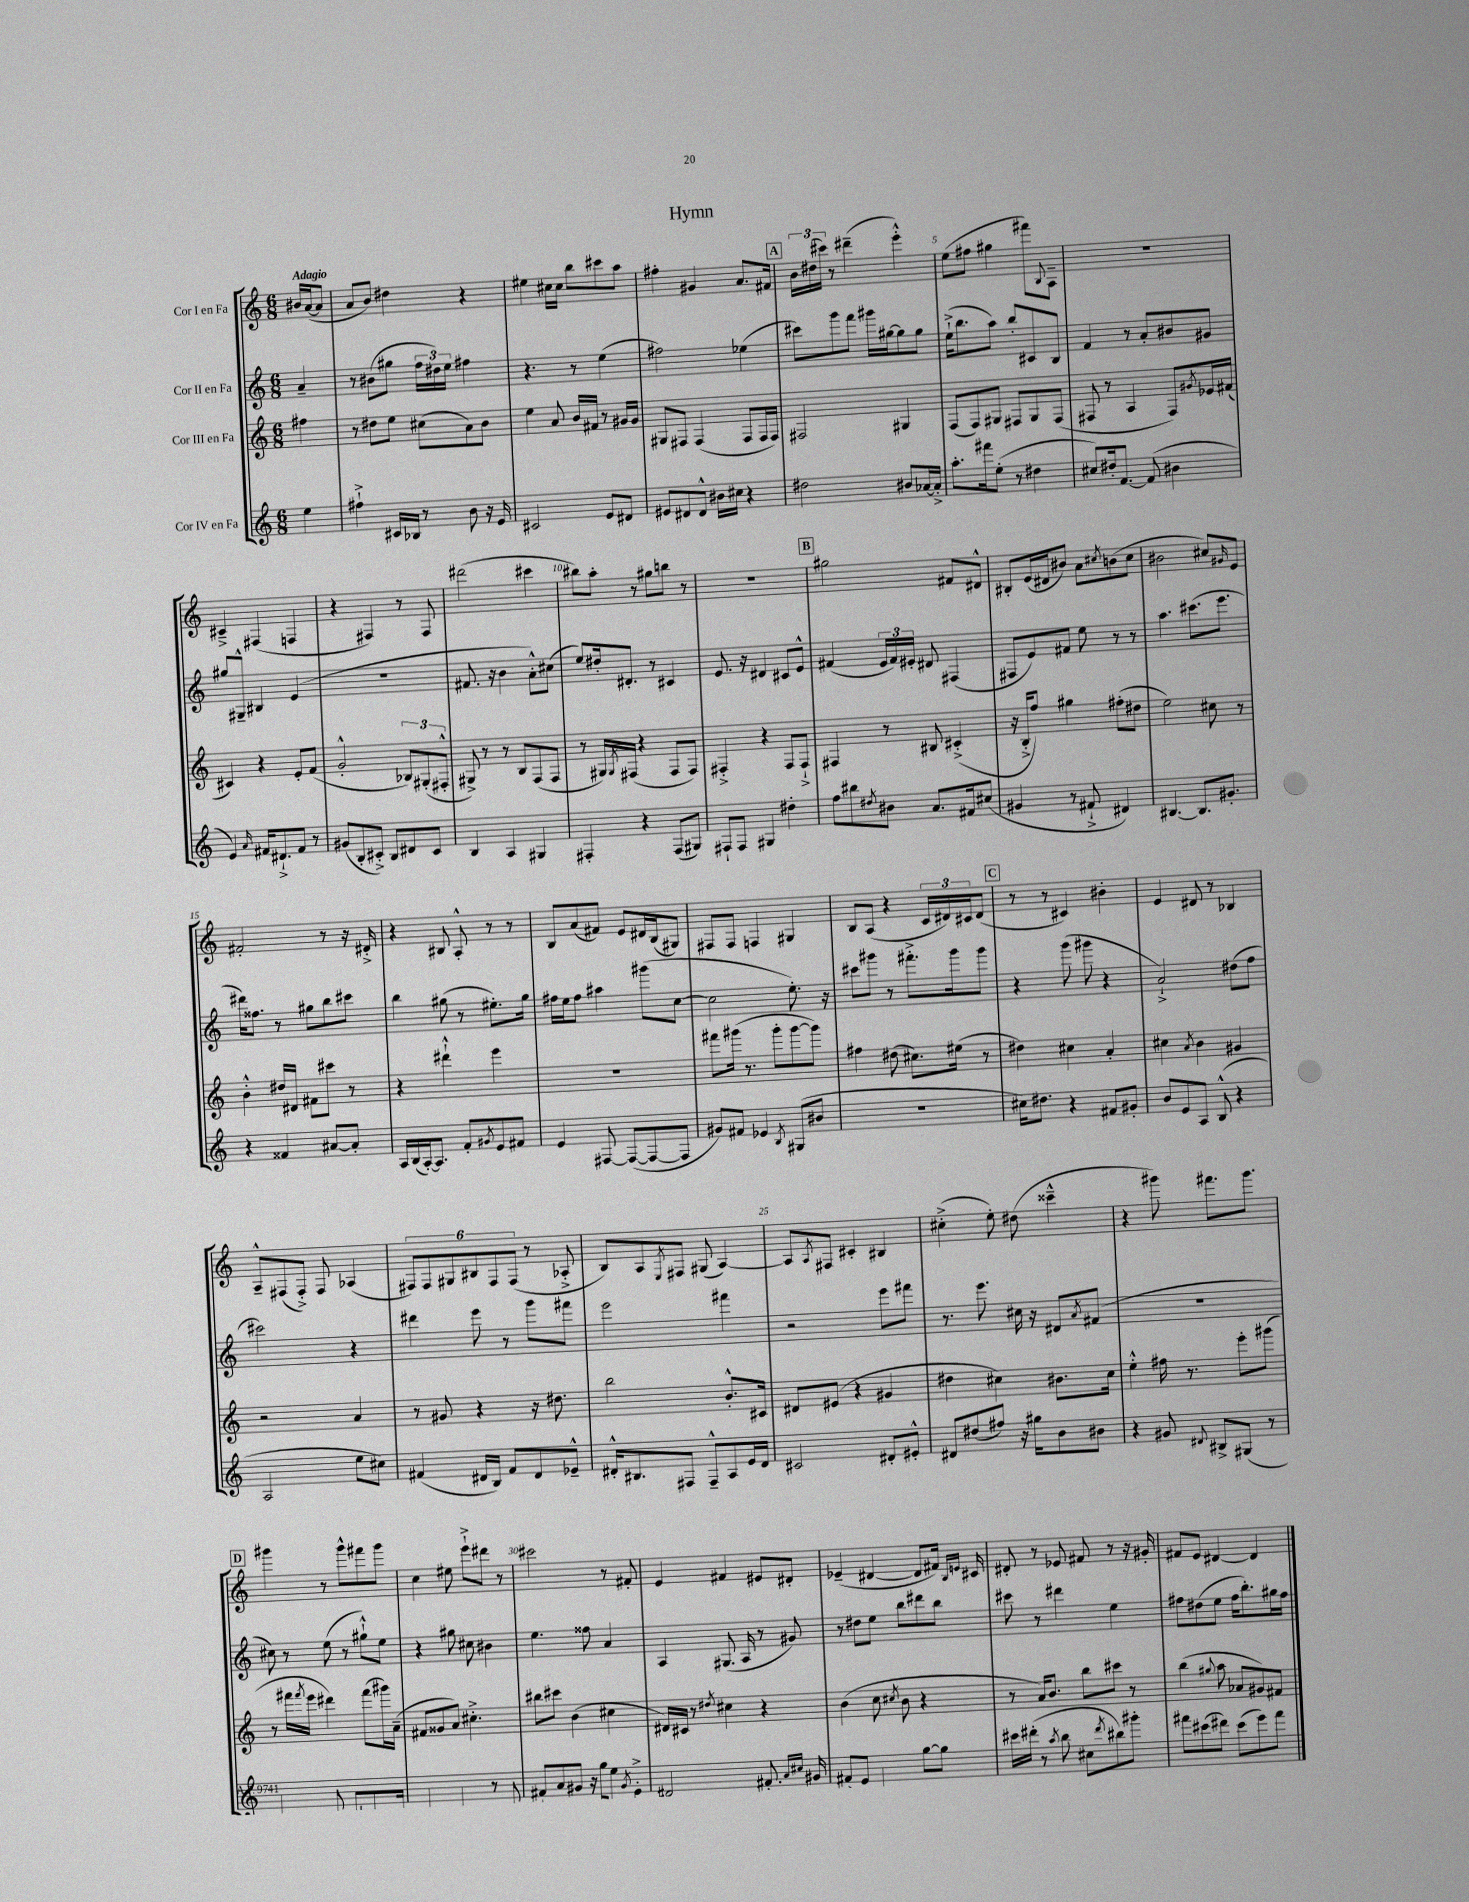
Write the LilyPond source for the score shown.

\header { title = "Hymn" }
<<
\new StaffGroup <<
\new Staff = "s0" \with { instrumentName = "Cor I en Fa" } {
    \clef treble \key c \major \numericTimeSignature \time 6/8 \partial 4 \tempo "Adagio"
    bis'16 a'16~( a'8 |
    a'8 b'8) dis''4 r4 |
    eis''4 cis''16 cis''16 b''8 cis'''8 a''8 |
    fis''4-. gis'4 a'8. fis'16 |
    \mark \markup { \box "A" } \tuplet 3/2 { b'16 dis''16( cis'''16) } r8 dis'''4--( e'''4-.-^) |
    e''8( fis''8 gis''4 fis'''8) \appoggiatura { b8 } a8-- |
    R2. |
    cis'4---> fis4( f4 |
    r4 fis4) r8 fis8 |
    dis'''2( cis'''4 |
    bis''8) a''8-. r8 gis''8 b''8 r8 |
    R2. |
    \mark \markup { \box "B" } gis''2 fis'8 dis'8-^ |
    bis8-. e'16( dis'16 bis'8) a'8 \acciaccatura { cis''8 } b'8( cis''8 |
    bis'2 cis''8) \grace { gis'16 } e'8 |
    fis'2-. r8 r16 dis'16-.-> |
    r4 bis8 a8-.-^ r8 r8 |
    b8 a'8( fis'8) e'8 dis'16 b16( gis8) |
    fis8 fis8 f4 gis4 |
    b8 a8( r4 \tuplet 3/2 { c'16 dis'16) cis'16 } dis'8( |
    \mark \markup { \box "C" } r8 r8 cis'4) bis'4-. |
    e'4 dis'8 r8 bes4 |
    a8---^ fis8( fis8-.->) fis8 aes4( |
    \tuplet 6/4 { fis8) fis8 gis8 bis8 fis8 fis8( } r8 aes8-.-> |
    b8) a8 \acciaccatura { e8 } fis8 gis8( a4~) |
    a8 \acciaccatura { a8 } fis8 cis'4-. bis4 |
    cis''4-.->( e''8-.) dis''8( cisis'''4---^ |
    r4 gis'''8) fis'''8. gis'''8. |
    \mark \markup { \box "D" } gis'''4 r8 gis'''8-^ fis'''8 gis'''8 |
    c''4 eis''8 e'''8-!-> dis'''8 r8 |
    cis'''2 r8 fis'8-. |
    e'4 fis'4 eis'8 dis'8-. |
    ees'4--( dis'4~ dis'8 fis'16) \grace { b16 e'16 } cis'16 |
    dis'8-. r8 ees'8 fis'8 r8 r16 gis'16-. |
    fis'8 e'8 dis'4~ dis'4 \bar "|." |
}
\new Staff = "s1" \with { instrumentName = "Cor II en Fa" } {
    \clef treble \key c \major \numericTimeSignature \time 6/8 \partial 4
    a'4-- |
    r8 bis'8( gis''8 \tuplet 3/2 { f''16 dis''16) e''16 } fis''4 |
    r4. r8 e''4( |
    fis''2) ees''4( |
    \mark \markup { \box "A" } cis'''8) g'''8 f'''8 gis'''16 gis''16~ gis''8 gis''8 |
    e''16-!->( b''8. a''8) b''8-. cis'8 b8 |
    f'4 r8 a'8-. bis'8 gis'8 |
    gis''8 gis8---^ bis4 e'4( |
    R2. |
    fis'8. r16 b'4 a'8-.-^) cis''8( |
    e''8) dis''16-. dis'8.-. r8 cis'4 |
    e'8. r16 dis'4 cis'8 e'8-^ |
    \mark \markup { \box "B" } fis'4( \tuplet 3/2 { e'16 fis'16) eis'16-. } dis'8 fis4( |
    fis8 e'8) fis'8 e''8 r8 r8 |
    a''4. cis'''8.( e'''8. |
    dis'''16) fisis''8. r8 gis''8 b''8 cis'''8 |
    b''4 gis''8( r8 eis''8.-.) gis''16 |
    fis''16 e''16 fis''8 ais''4 gis'''8( c''8~ |
    c''2 e''8.-.) r16 |
    cis'''8 gis'''8 r8 fis'''8.-.-> gis'''16 gis'''8 |
    \mark \markup { \box "C" } r4 g'''8( gis'''8 r4 |
    a'2-!->) dis''8( f''8 |
    cis'''2) r4 |
    dis'''4 e'''8 r8 g'''8 fis'''8 |
    e'''2 fis'''4 |
    r2 e'''8 fis'''8 |
    r8. e'''8. cis''16 r16 dis'8 \acciaccatura { a'8 } fis'8( |
    R2. |
    \mark \markup { \box "D" } cis''8) r8 e''8( r8 gis''8-!-^) e''8 |
    r4 gis''8 cis''8 bis'4 |
    e''4. fisis''8 a'4 |
    a4 gis8.( a16 r8 gis'8) |
    r8 dis''8 e''8 b''8 dis'''8 b''8 |
    cis'''8 r8 dis'''4 e''4 |
    fis''8 dis''8( e''8 fis''16 b''8.-.) gis''16 fis''16 \bar "|." |
}
\new Staff = "s2" \with { instrumentName = "Cor III en Fa" } {
    \clef treble \key c \major \numericTimeSignature \time 6/8 \partial 4
    fis''4 |
    r8 dis''8 e''8 cis''8( a'8) b'8 |
    e''4 a'8 b'16 fis'16 r8 gis'16 gis'16 |
    gis8 fis8 fis4( fis8 fis16 fis16) |
    \mark \markup { \box "A" } fis2 gis4 |
    f8( f8) gis8 fis8 gis8 fis8( |
    fis8 r8 a4 fis8) \acciaccatura { gis'8 } ees'16 fis'16( |
    cis'4) r4 e'8-. f'8( |
    g'2-.-^ \tuplet 3/2 { bes8) gis8-.( fis8-.-^ } |
    gis8->) r8 r8 b8 f8( f8 |
    r8 gis16) \acciaccatura { gis8 } fis16( r4 fis8 fis8) |
    fis4-.-> r4 fis8 fis8-!-> |
    \mark \markup { \box "B" } fis4 r8 bis8 cis'4-.->( |
    r16 b16-.-> f''8) gis''4 fis''8-.( dis''8 |
    e''2) cis''8 r8 |
    b'4-.-^ dis''16 dis'16 fis'8 cis'''8 r8 |
    r4 dis'''4-!-^ e'''4 |
    R2. |
    fis'''8 gis'''16( r8. gis'''8-. gis'''8~ gis'''8) |
    fis''4 dis''8( cis''8.) eis''16( r8 |
    \mark \markup { \box "C" } dis''4) cis''4 a'4-. |
    cis''4 \acciaccatura { a'8 } b'4 gis'4 |
    r2 a'4 |
    r8 gis'8 r4 r16 dis''8. |
    b''2 b'8.-.-^ cis'16 |
    dis'8 eis'8( r4 gis'4 |
    dis''4 cis''4) bis'8. cis''16 |
    e''4-.-^ fis''16 r8. e'''8-. gis'''8( |
    \mark \markup { \box "D" } r8 fis'''16 \acciaccatura { fis'''8 } e'''16 dis'''4) fis'''8( gis'''16) a'16--( |
    fis'8 gisis'8 a'8) cis''4.-.-> |
    bis''8 cis'''8 b'4( cis''4 |
    dis'16) cis'16 r8 \acciaccatura { dis''8 } cis''4 r4 |
    b'4( c''8 \acciaccatura { cis''8 } b'8 r4 |
    r8 a'16) b'8. b''8 cis'''8 r8 |
    b''4( \appoggiatura { gis''8 } a''8 aes'8 gis'8) fis'8 \bar "|." |
}
\new Staff = "s3" \with { instrumentName = "Cor IV en Fa" } {
    \clef treble \key c \major \numericTimeSignature \time 6/8 \partial 4
    e''4 |
    fis''4-!-> cis'16 bes16 r8 b'8 r16 e'16 |
    cis'2 e'8 dis'8 |
    eis'8 dis'8 dis'8-^ bis'16 cis''16 r4 |
    \mark \markup { \box "A" } dis''2 bis'8 aes'16~ aes'16-.-> |
    a''8.-. fis'''16 e''8-.( r8 dis''4 |
    cis''8) dis''16-. f'8.~ f'8( bis'4 |
    e'4) \grace { a'16 } fis'16 dis'8.-!-> fis'8 r8 |
    gis'8( b8-. cis'8-.->) b8 dis'8 cis'8 |
    b4 a4 gis4 |
    fis4-. r4 fis8( gis8) |
    fis8-! fis8 gis4 dis''4-. |
    \mark \markup { \box "B" } f''8 bis''8 \acciaccatura { dis''8 } bis'8 a'8. fis'16 cis''8( |
    gis'4 r8 fis'8-!-> dis'4) |
    bis4.~ bis8. gis'8.-. |
    r4 fisis'4 ais'8~ ais'8-. |
    a16 b16( a16~-.) a8. f'8-. \acciaccatura { gis'8 } e'8 fis'8 |
    e'4 fis8~ fis8~( fis8~ fis8 |
    gis'8) fis'8 ees'4 \acciaccatura { b8 } gis8( bis'8 |
    R2. |
    \mark \markup { \box "C" } cis''16) dis''8. r4 fis'8 gis'8-. |
    b'8 e'8 a8 b8-^( r4 |
    a2 e''8 cis''8) |
    fis'4( dis'16 b16) fis'8 dis'8 ees'8---^ |
    dis'16-.-^ bis8. fis8 fis8---^ a8 e'16 dis'16 |
    cis'2 dis'8-. eis'8-.-^ |
    dis'8 dis''8( fis''8) r16 gis''16 b'8 bis'8 |
    r4 gis'8 \appoggiatura { dis'8 } bis8-> gis8\( r8 |
    \mark \markup { \box "D" } fis4( fis8 gis8 aes8.-.) gis16\) |
    fis4~ fis4 r8 a8 |
    fis'8-!-> a'8 gis'8 r16 g''16 e''8 \acciaccatura { gis'8 } e'8-.-> |
    dis'2 fis'8.-. \grace { a'16 cis''16 } gis'16 |
    fis'8( e'8) gis4 g''8~ g''8 |
    cis'''16 dis'''16-.( r8 \acciaccatura { a''8 } b''8 cis''8 \acciaccatura { dis'''8 } bis''8) gis'''8-. |
    fis'''8 cis'''8( dis'''8) cis'''8( e'''8) fis'''8 \bar "|." |
}
>>
>>
\layout { \context { \Score \override BarNumber.break-visibility = ##(#f #t #t) barNumberVisibility = #(every-nth-bar-number-visible 5) } }
